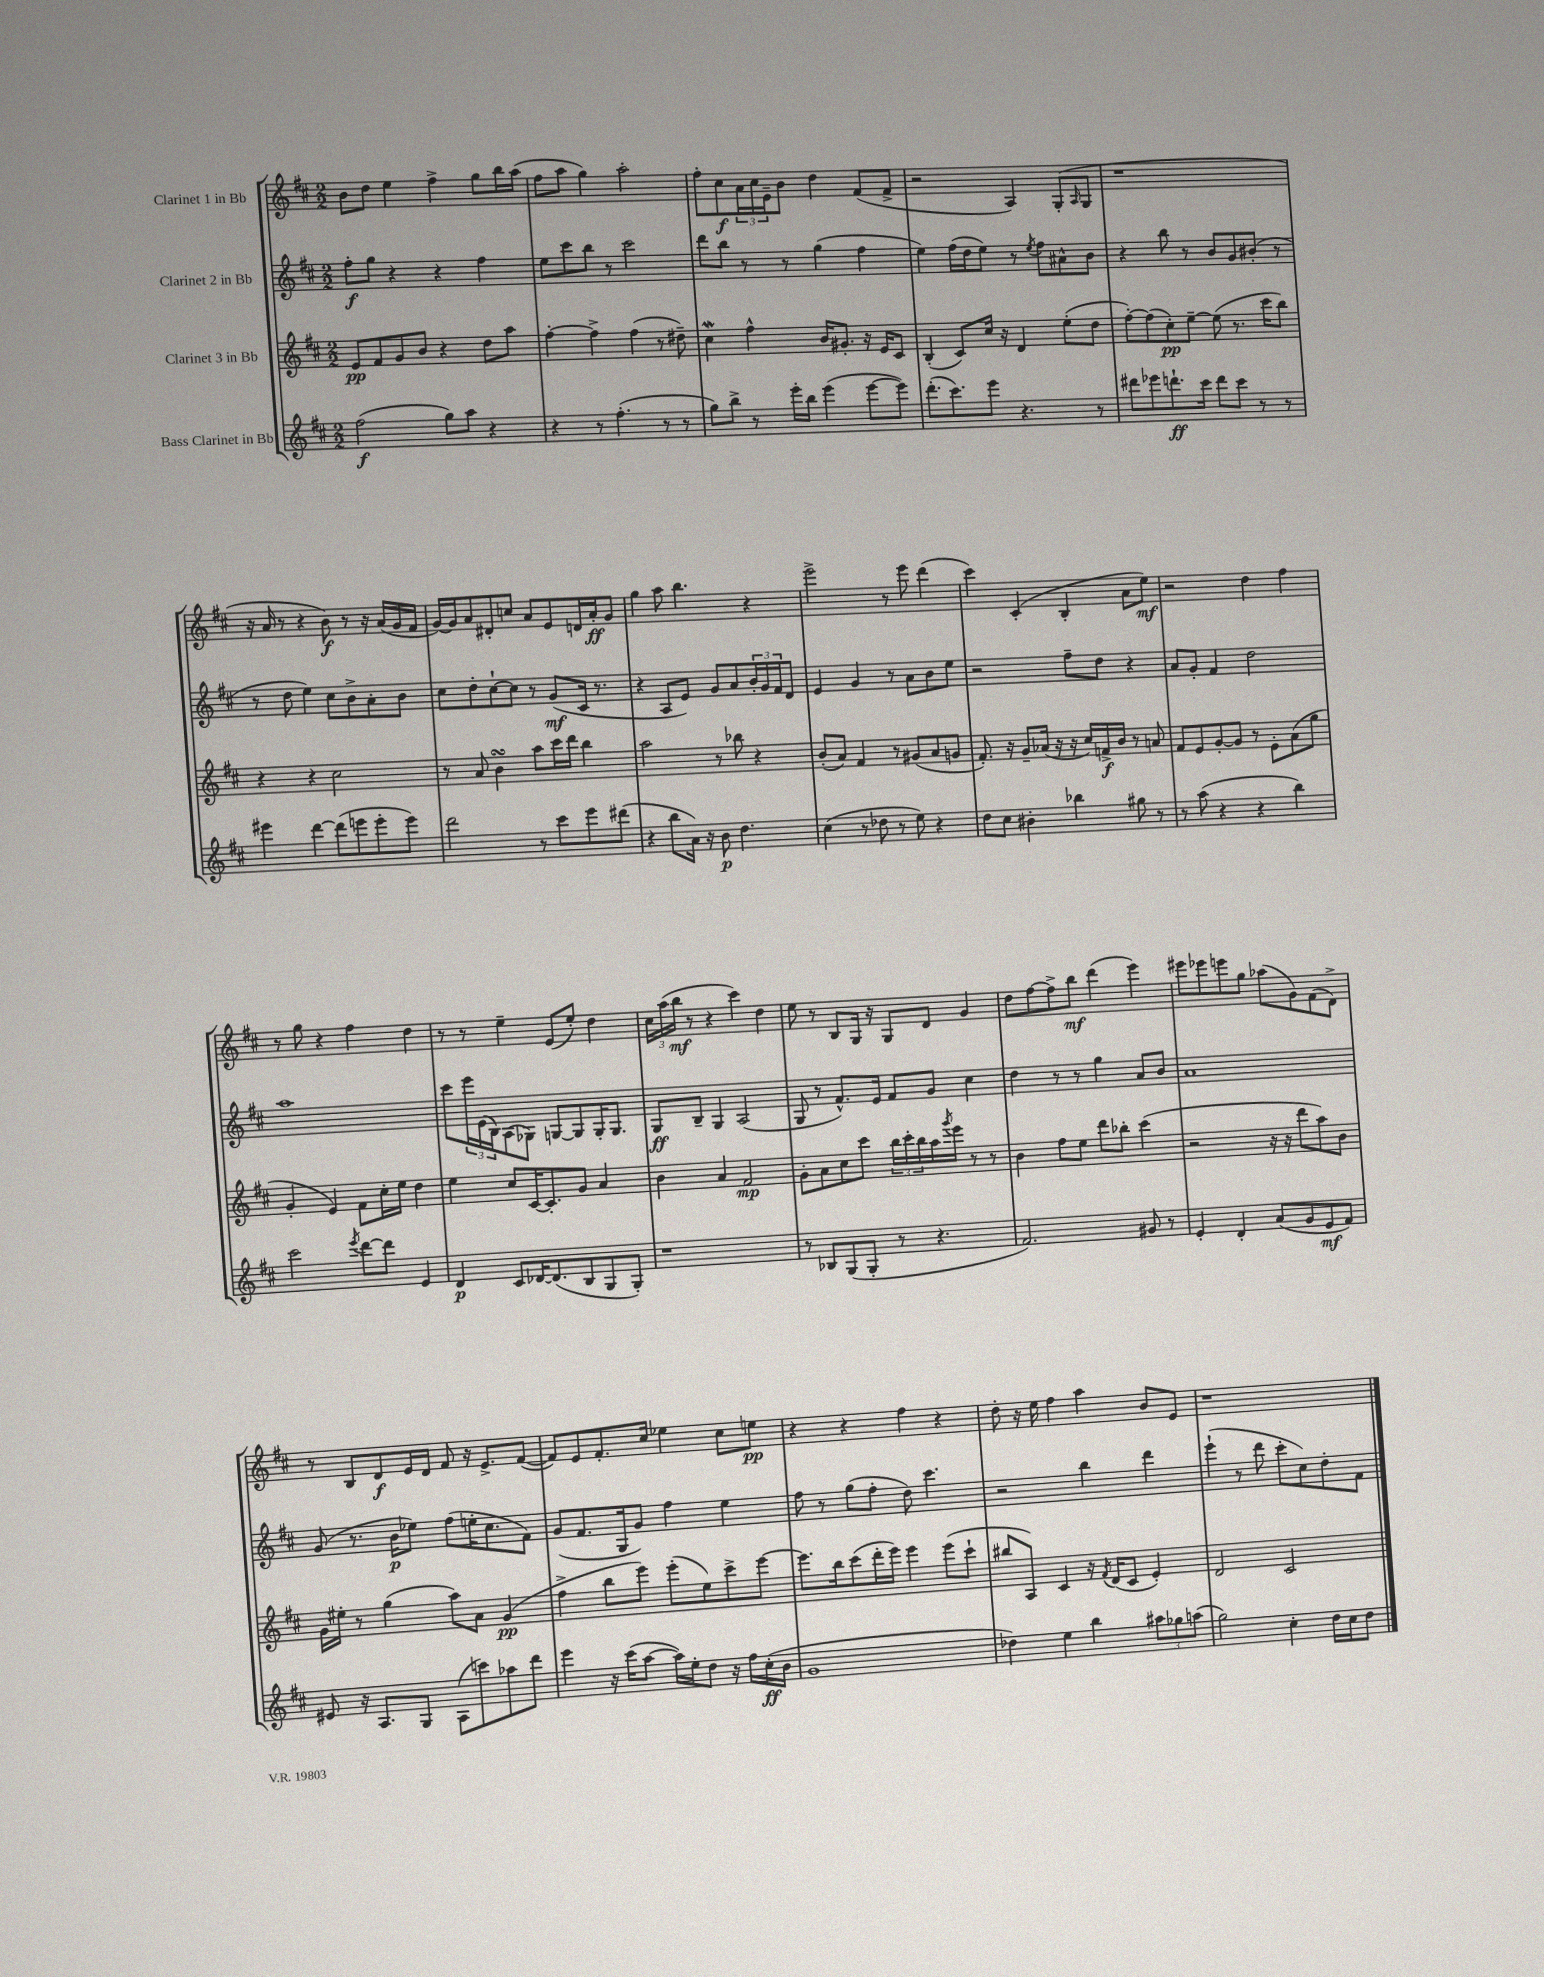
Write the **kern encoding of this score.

**kern	**kern	**kern	**kern
*staff4	*staff3	*staff2	*staff1
*clefG2	*clefG2	*clefG2	*clefG2
*k[f#c#]	*k[f#c#]	*k[f#c#]	*k[f#c#]
*M2/2	*M2/2	*M2/2	*M2/2
(2ff#	8e	8ff#'	8b
.	8f#	8gg	8dd
.	8g	4r	4ee
.	8b	.	.
8gg)	4r	4r	4ff#^
8aa	.	.	.
4r	8dd	4ff#	8gg
.	8aa	.	16bb
.	.	.	(16aa
=	=	=	=
4r	[4ff#'	8ee	8ff#
.	.	8ccc#	8aa
8r	4ff#^]	8bb	4gg)
(4.ff#'	.	8r	.
.	(4ff#	2ccc#	2aa'
8r	8r	.	.
8r	8dd#~)	.	.
=	=	=	=
8gg)	4cc#	8ddd	8ff#'
8bb^	.	8bb	8cc#
8r	4ff#^^	8r	24a
.	.	.	24cc#
.	.	.	24e~
16eee'	.	8r	8b
16bb	.	.	.
(4eee	16b	(4gg	4dd
.	8.g#'	.	.
[8eee	16r	4ff#	(8f#
.	16e	.	.
8eee])	8c#	.	8f#^
=	=	=	=
(8.ddd'	(4B'	4ee)	2r
8.ccc#)	.	.	.
.	8c#)	(16ff#	.
.	.	16dd	.
8eee	16cc#	8ee)	.
.	16r	.	.
4.r	4d	8r	4A)
.	.	8qee	.
.	.	8ff#	.
.	(8ee'	8a#^^	(8G'
.	.	.	16qqA
8r	8dd	8b	8G
=	=	=	=
8ddd#	[8ff#')	4r	1r
8eee-	(8ff#]	.	.
8.ddd`	8cc#')	8bb	.
.	[8ee~	8r	.
16ccc#	.	.	.
8ddd	(8ee]	8b	.
8ccc#	8.r	8g	.
8r	.	(8b#'	.
.	16ccc#	.	.
8r	8bb)	8r	.
=	=	=	=
4eee#	4r	8r	16r
.	.	.	16a
.	.	8dd	8r
[4ddd	4r	4ee)	4r
(8ddd]	2cc#	8cc#	8b)
8eee	.	8b^	8r
8eee'	.	8a'	16r
.	.	.	(16a
8eee)	.	8b	16g
.	.	.	16f#
=	=	=	=
2ddd	8r	8cc#	[16g)
.	.	.	16g]
.	8a	8dd'	8a
.	4b	[8cc#`	8d#'
.	.	8cc#]	8cc
8r	8aa	8r	8a
8ccc#	16ccc#	(8g	8e
.	16ddd	.	.
8eee	4bb	16c#	16d
.	.	8.r	16a'
(8ddd#	.	.	8g
=	=	=	=
4r	2aa	4r	4gg
8bb	.	8A	8aa
16a)	.	8e)	4.bb
16r	.	.	.
8b	8r	8g	.
4.dd	8bb-	8a	.
.	4r	24b'	4r
.	.	24g	.
.	.	24f#	.
.	.	8d	.
=	=	=	=
(4cc#	(8b'	4e	2eee^
.	8a)	.	.
8r	4f#	4g	.
8dd-	.	.	.
8r	8r	8r	8r
8ee)	(8g#	8a	8eee
4r	8a	8b	(4ddd
.	8g	8ee	.
=	=	=	=
8dd	8.f#')	2r	4ccc#)
8cc#	.	.	.
.	16r	.	.
4b#'	8g~	.	(4c#'
.	(16a-	.	.
.	16r	.	.
4bb-	16r	8ff#~	4B'
.	16cc#)	.	.
.	16f^	8dd	.
.	16b	.	.
8gg#	8r	4r	8a
8r	8a	.	8ee)
=	=	=	=
8r	8f#	8a	2r
(8aa	8e	8g'	.
4r	[8g'	4f#	.
.	8g]	.	.
4r	8r	2dd	4dd
.	8e'	.	.
4bb)	(8a	.	4ff#
.	8gg	.	.
=	=	=	=
2ccc#	4g'	1aa	8r
.	.	.	8gg
.	4e)	.	4r
8qeee	.	.	.
[8ddd	8f#	.	4ff#
8ddd]	16cc#'	.	.
.	16ee	.	.
4e	4dd	.	4dd
=	=	=	=
4d	4ee	8ccc#	8r
.	.	24eee	8r
.	.	(24e	.
.	.	24B)	.
8c#	8cc#	(8A	4ee~
[16d-	[16c#	8G-)	.
(8.d-]	8.c#']	.	.
.	.	[8G	(8e
8B	8g	8G]	8ee')
8G	4a	16G'	4dd
.	.	8.G	.
8G')	.	.	.
=	=	=	=
1r	4b	8G	24cc#
.	.	.	(24aa
.	.	.	24bb
.	.	8B~	8r
.	4a	4G	4r
.	2f#	(2A	4ccc#)
.	.	.	4dd
=	=	=	=
8r	8g'	8G	8ee
8B-	8a	8r	8r
(8G	8cc#	8.f#^^)	8B
8G'	8ccc#	.	16G
.	.	16e	16r
8r	24bb	8f#	8G
.	24ccc#'	.	.
.	24bb	.	.
4.r	16aa	8g	8d
.	8qggg	.	.
.	16eee	.	.
.	8r	4cc#	4g
.	8r	.	.
=	=	=	=
2.f#)	4b	4dd	8dd
.	.	.	[8ff#
.	8ff#	8r	8ff#^]
.	8ee	8r	8bb
.	8ddd	4gg	(4ddd
.	8bb-'	.	.
8g#	(4ccc#	8a	4eee)
8r	.	8b	.
=	=	=	=
4e'	2r	1a	8eee#
.	.	.	8eee-
4d'	.	.	8eee
.	.	.	8gg
(8a	16r	.	(8aa-
.	16r	.	.
8g	8ddd	.	8g)
8e	8aa)	.	(8f#
8f#)	8b	.	8d^)
=	=	=	=
8e#	16g	(8g	8r
.	16ee#'	.	.
16r	8r	8.r	8B
8.A	.	.	.
.	(4gg	.	8d
.	.	16b	.
8G	.	8ee-)	16e
.	.	.	16d
(8A	8aa)	(8ff#	8f#
8ccc)	8a	16ee'	16r
.	.	8.cc#	8.e^
8aa-	(4g	.	.
8ddd	.	8f#)	([8f#
=	=	=	=
4eee	4ff#^	(8g	8f#])
.	.	8.f#	8e
16r	8bb	.	8.f#'
(16ccc#	.	16G	.
[8aa	8eee)	8g)	.
.	.	.	16cc#
16aa])	(8eee'	4ff#	4ee-
16ee'	.	.	.
8dd	8ee)	.	.
16r	8ccc#^	4ee	8cc#
16ff#	.	.	.
(16cc#'	[8eee	.	8ee
16b	.	.	.
=	=	=	=
1g	8.eee]	8ff#	4r
.	.	8r	.
.	16bb	.	.
.	(8ccc#	(8gg	4r
.	16ddd'	8ff#'	.
.	16eee)	.	.
.	4eee	8dd)	4ff#
.	.	4.ccc#	.
.	(8eee	.	4r
.	8ccc#`	.	.
=	=	=	=
4dd-)	8bb#	2r	8dd'
.	8A)	.	16r
.	.	.	16ee
4ee	4c#	.	4ff#
4bb	16r	4bb	4aa
.	8qf#	.	.
.	(16d	.	.
.	8c#	.	.
12aa#	4e')	4ddd	8b
12gg-	.	.	.
.	.	.	8e
(12aa	.	.	.
=	=	=	=
2gg)	2d	(4eee`	1r
.	.	8r	.
.	.	8ddd	.
4cc#'	2c#	8ccc#'	.
.	.	8cc#)	.
16dd	.	8dd'	.
16cc#	.	.	.
8dd	.	8f#	.
==	==	==	==
*-	*-	*-	*-
